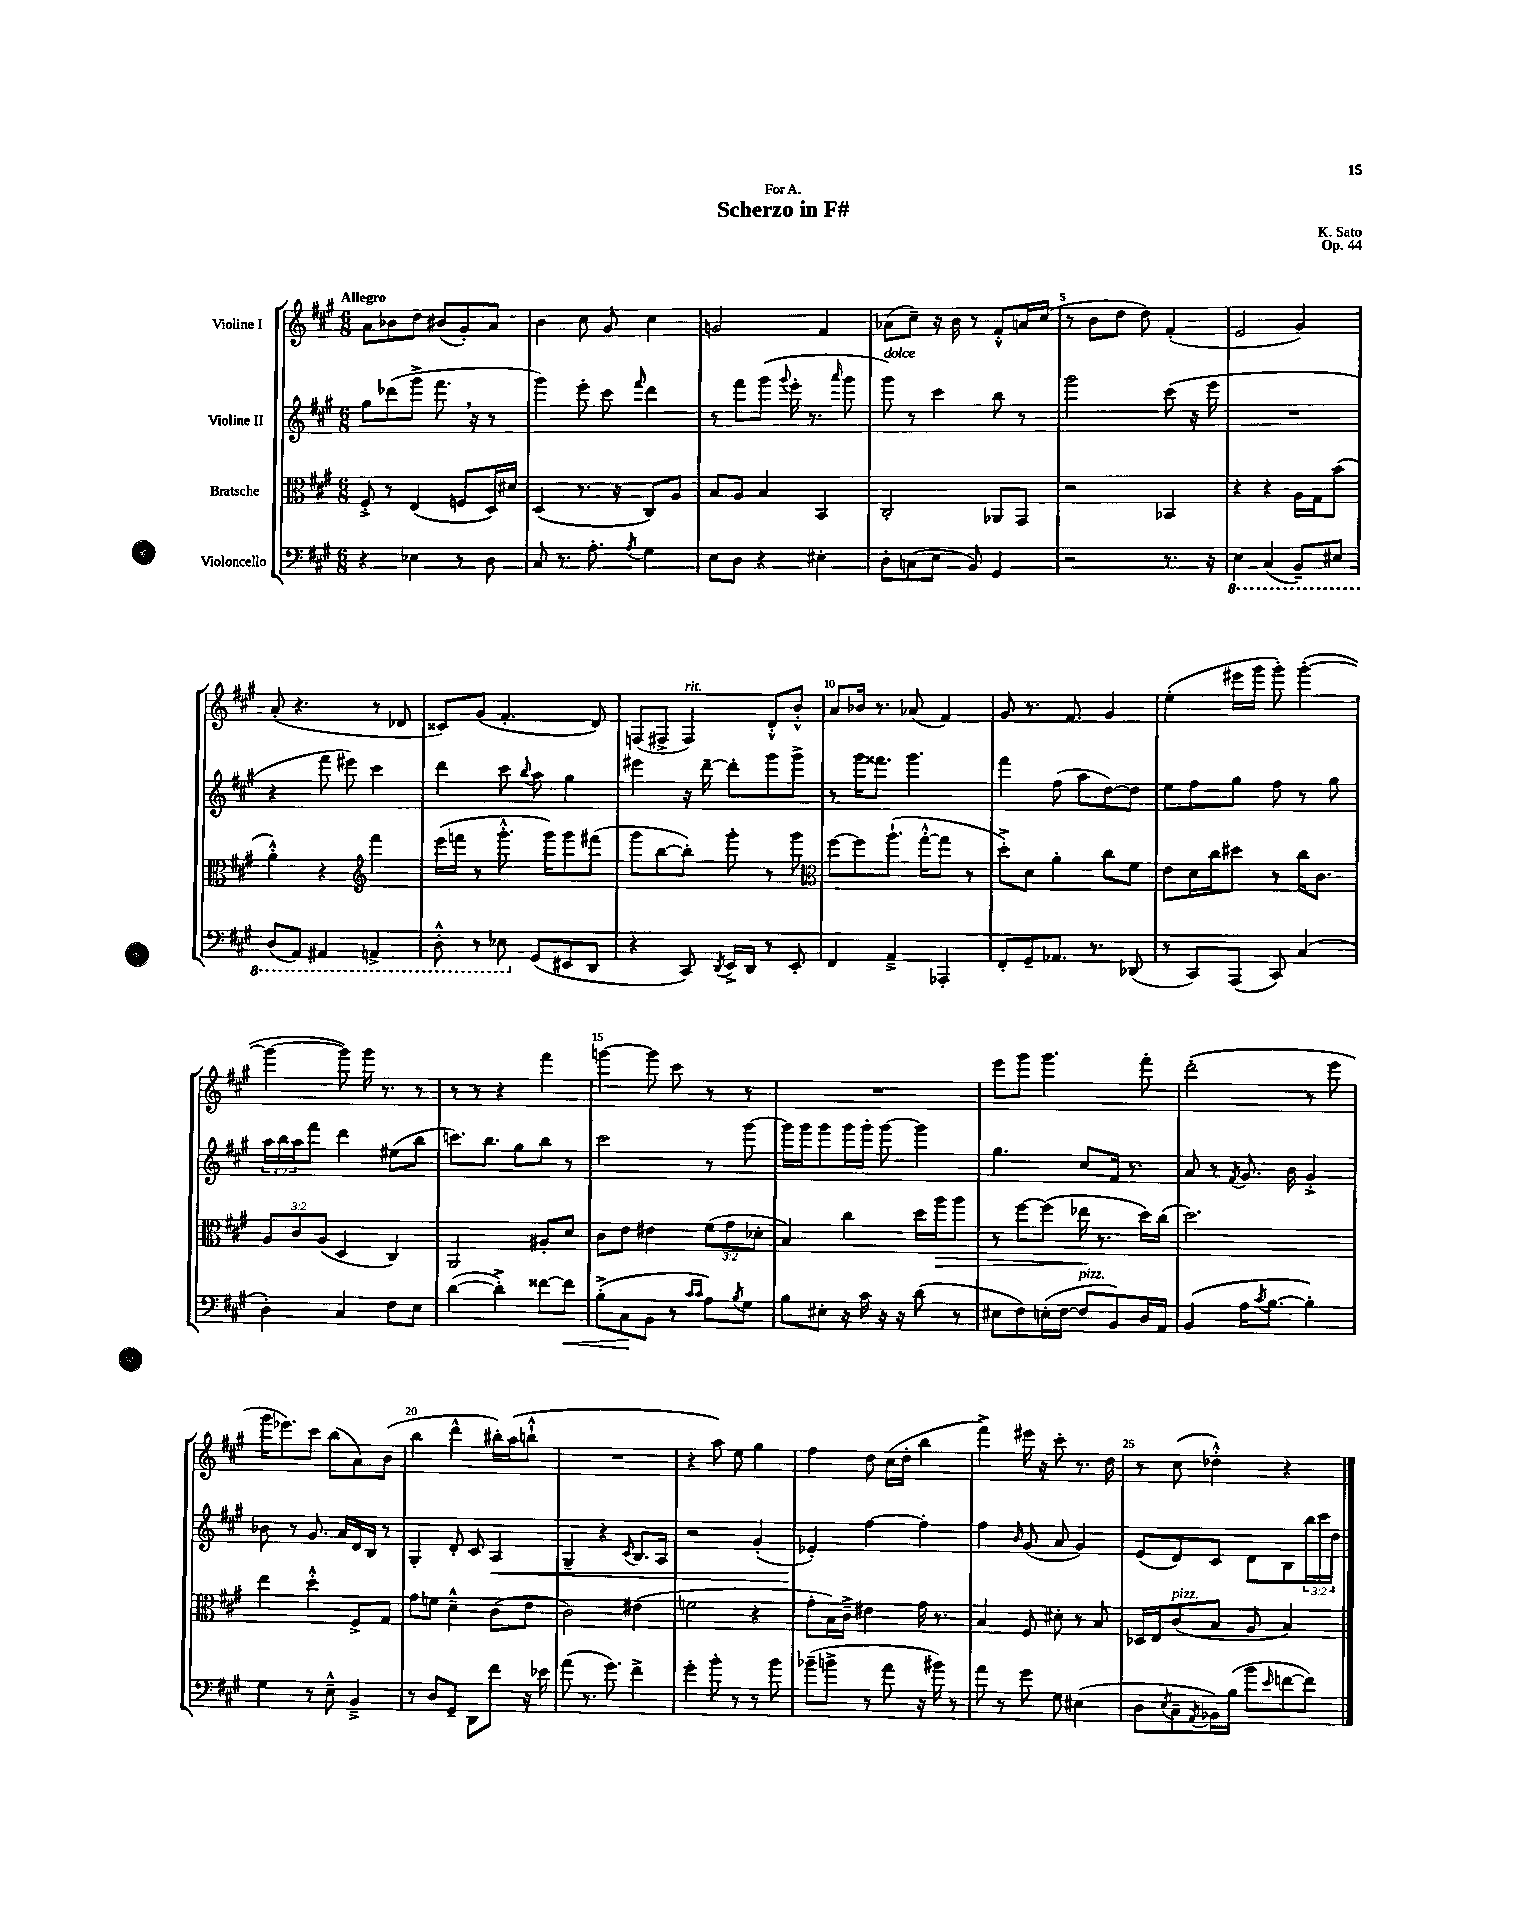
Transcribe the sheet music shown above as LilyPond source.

\header { title = "Scherzo in F#" composer = "K. Sato" dedication = "For A." opus = "Op. 44" }
<<
\new StaffGroup <<
\new Staff = "s0" \with { instrumentName = "Violine I" } {
    \clef treble \key a \major \numericTimeSignature \time 6/8 \tempo "Allegro"
    a'8 bes'8 d''8 bis'8( gis'8-.) a'8 |
    b'4 cis''8 gis'8 cis''4 |
    g'2 fis'4 |
    aes'8( cis''8--) r16 b'16 r8 fis'8-.-^ a'16 cis''16( |
    r8 b'8 d''8 d''8) fis'4-.( |
    e'2 gis'4) |
    a'8-.( r4. r8 des'8 |
    cisis'8) gis'8( fis'4.-. d'8) |
    f8( fis8-> fis4^\markup { \italic "rit." }) d'8-.-^ b'8-.-^ |
    a'8 bes'16 r8. aes'8( fis'4) |
    gis'8 r8. fis'8. gis'4 |
    e''4-.( eis'''16 gis'''16 gis'''8-.) gis'''4~-.( |
    gis'''4~ gis'''8) gis'''16 r8. r8 |
    r8 r8 r4 fis'''4 |
    g'''4~ g'''8 cis'''8 r8 r8 |
    R2. |
    e'''8 gis'''8 gis'''4. fis'''8-. |
    d'''2-.( r8 e'''8 |
    gis'''16 ees'''8.) cis'''8 b''8( a'8) b'8( |
    b''4 d'''4-^ bis''16-.) a''16( b''8-!-^ |
    R2. |
    r4 a''8) e''8 gis''4 |
    fis''4 d''8 cis''16( d''16-. b''4 |
    fis'''4->) eis'''16 r16 cis'''8-. r8. d''16 |
    r8 cis''8( des''4-.-^) r4 \bar "|." |
}
\new Staff = "s1" \with { instrumentName = "Violine II" } {
    \clef treble \key a \major \numericTimeSignature \time 6/8 \override Staff.TupletNumber.text = #tuplet-number::calc-fraction-text
    gis''8 des'''8( gis'''8-> fis'''8. \breathe r16 r8 |
    gis'''4) e'''8-. cis'''8 \grace { fis'''16 } d'''4 |
    r8 fis'''8 gis'''8( \appoggiatura { gis'''8 } e'''16-. r8. \grace { a'''16 } gis'''8 |
    gis'''8^\markup { \italic "dolce" }) r8 cis'''4 b''8 r8 |
    gis'''2 cis'''8( r16 e'''16 |
    R2. |
    r4 fis'''8 eis'''8) cis'''4 |
    d'''4 cis'''8 \appoggiatura { b''8 } a''8 gis''4 |
    eis'''4 r16 d'''16~-- d'''8-. gis'''8 gis'''8-> |
    r8 gis'''16 fisis'''8. gis'''4. |
    fis'''4 fis''8( a''8 d''8~) d''8 |
    e''8 fis''8 gis''8 fis''8 r8 gis''8 |
    \tuplet 3/2 { a''16 b''16 a''16 } fis'''8 d'''4 eis''8( b''8 |
    c'''8.) b''8. gis''8 b''8 r8 |
    cis'''2 r8 gis'''8~ |
    gis'''16 gis'''16 gis'''8 gis'''16 gis'''16-. gis'''8~ gis'''4 |
    gis''4. cis''8 fis'16 r8. |
    a'8 r8 \acciaccatura { fis'8 } gis'8. b'16 gis'4-.-> |
    bes'8 r8 gis'8. a'16 d'16 b16 r8 |
    gis4-. d'8-. cis'8 a4\< |
    gis4-- r4 \acciaccatura { cis'8 } b8. a16 |
    r2 gis'4-.( |
    ees'4-.\!) fis''4~ fis''4-. |
    fis''4 \grace { b'16 } gis'8( a'8 gis'4) |
    e'8( d'8) cis'8 d'8 b8 \tuplet 3/2 { b''16 cis'''16 d''16 } \bar "|." |
}
\new Staff = "s2" \with { instrumentName = "Bratsche" } {
    \clef alto \key a \major \numericTimeSignature \time 6/8 \override Staff.TupletNumber.text = #tuplet-number::calc-fraction-text
    fis8-.-> r8 e4( f8 d16) dis'16 |
    d4( r8. r16 cis8) a8 |
    b8 a8 b4 b,4 |
    cis2-. aes,8 gis,8 |
    r2 bes,4 |
    r4 r4 a16 gis16 b'8( |
    a'4-.-^) r4 \clef treble fis'''4 |
    e'''16( f'''16 r8 gis'''8.-.-^ gis'''16) gis'''8 fis'''8( |
    gis'''8 b''8~ b''8-.) gis'''8-. r8 gis'''8 |
    \clef alto fis''8~ fis''8 a''8.-!( gis''16~-.-^ gis''8 r8 |
    d''8-.->) d'8 a'4-. cis''8 fis'8 |
    e'8 d'16 cis''16 dis''8 r8 cis''16 cis'8. |
    \tuplet 3/2 { a8 cis'8 a8( } d4 cis4) |
    a,2 ais8-. d'8 |
    cis'8 e'8 eis'4 \tuplet 3/2 { fis'8( gis'8 des'8-. } |
    b4) cis''4 d''16 a''16\> a''8 |
    r8 fis''8~ fis''8( ees''16\! r8. d''16) cis''16( |
    d''2.) |
    e''4 d''4-.-^ fis8-> gis8 |
    gis'8 f'8 d'4---^ cis'8( e'8 |
    cis'2) eis'4( |
    f'2 r4 |
    gis'8-. b16) cis'16---> eis'4 gis'16 r8. |
    b4 fis8 dis'8-. r8 b8 |
    des16 e16 cis'8^\markup { \italic "pizz." }( b8 a8 b4) \bar "|." |
}
\new Staff = "s3" \with { instrumentName = "Violoncello" } {
    \clef bass \key a \major \numericTimeSignature \time 6/8
    r4 ees4 r8 d8 |
    cis8 r8. a8.-. \acciaccatura { a8 } gis4 |
    e8 d8 r4 eis4-. |
    d8-. c8( e8 b,8) gis,4 |
    r2 r8. r16 |
    \ottava #-1 e,4 cis,4( b,,8--) eis,8 |
    d,8( a,,8) ais,,4 a,,4-> |
    d,8-.-^ r8 ees,8 \ottava #0 gis,8( eis,8 d,8 |
    r4 cis,8) \acciaccatura { d,8 } e,16-> d,16 r8 e,8-. |
    fis,4 a,4---> aes,,4-. |
    fis,8-. gis,8-- aes,8. r8. des,8( |
    r8 cis,8) a,,8( cis,8) cis4( |
    d4-.) cis4 fis8 e8 |
    d'4~( d'4-.->) fisis'8~ fisis'8\< |
    b8-.->( cis8\! b,8 r8 \grace { cis'16 cis'16 } a8) \acciaccatura { b8 } gis8 |
    b8 eis8-. r16 cis'16 r16 r16 d'8( r8 |
    eis8 fis8) e16-.( fis16~ fis8^\markup { \italic "pizz." } b,8) d16 a,16 |
    b,4( a16 \acciaccatura { cis'8 } b8.~ b4-.) |
    gis4 r8 e8---^ b,4---> |
    r8 d8 gis,8-- d,8 fis'8 r16 ees'16 |
    a'8( r8. gis'8.) fis'4-> |
    gis'4-. b'8-. r8 r8 b'8 |
    bes'8--( b'8-> r8 a'8 r16 bis'16) r8 |
    a'8 r8 gis'8 gis8 eis4( |
    d8 \acciaccatura { e8 } cis8-- \acciaccatura { a,8 } bes,16) b16( b'8 \grace { e'16 } f'8~ f'8) \bar "|." |
}
>>
>>
\layout { \context { \Score \override BarNumber.break-visibility = ##(#f #t #t) barNumberVisibility = #(every-nth-bar-number-visible 5) } }
